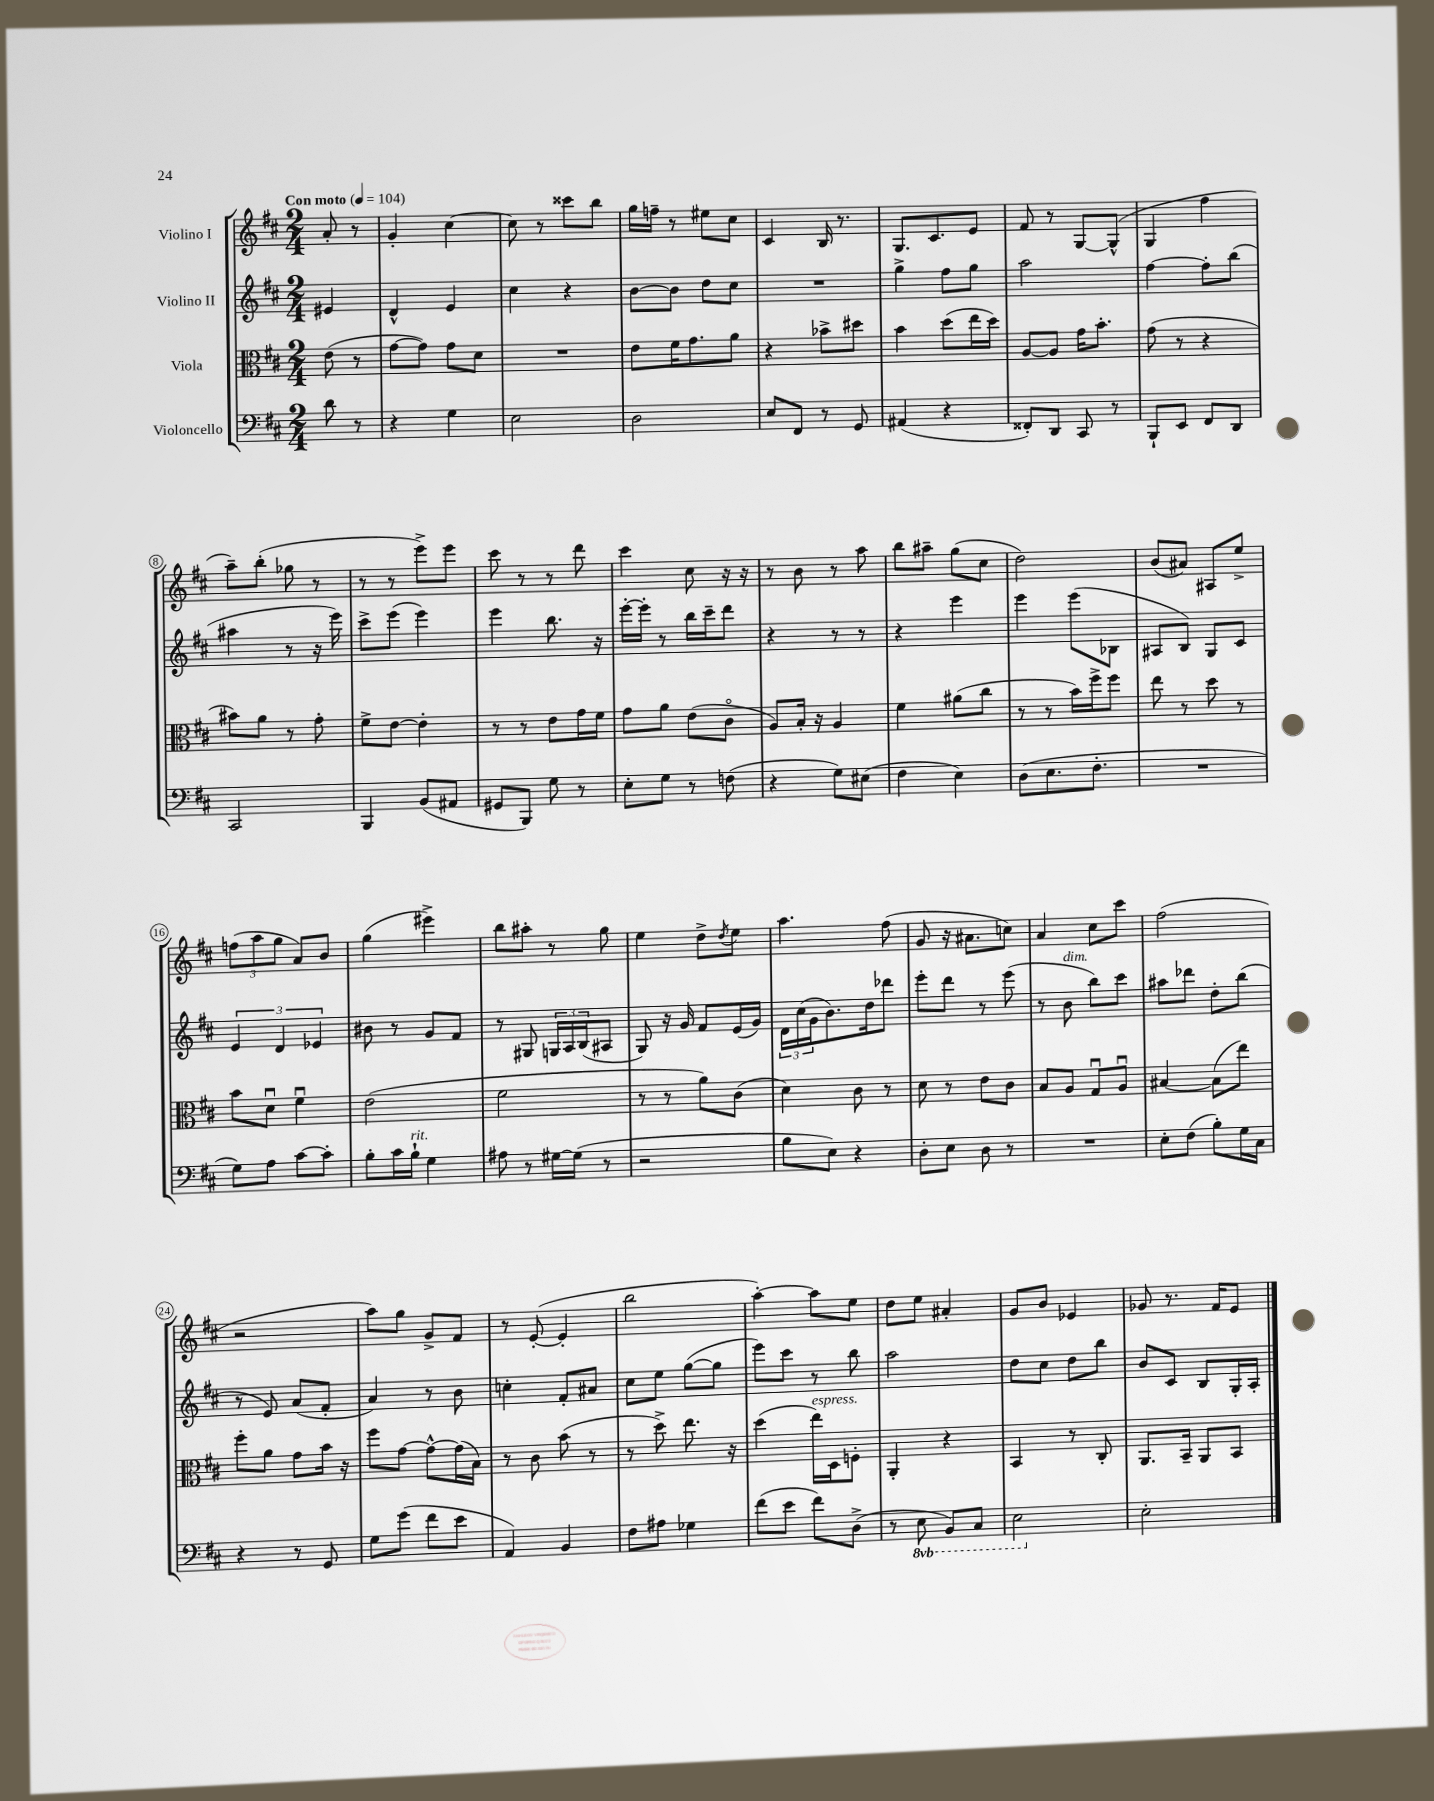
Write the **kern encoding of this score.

**kern	**kern	**kern	**kern
*staff4	*staff3	*staff2	*staff1
*clefF4	*clefC3	*clefG2	*clefG2
*k[f#c#]	*k[f#c#]	*k[f#c#]	*k[f#c#]
*M2/4	*M2/4	*M2/4	*M2/4
*MM104	*MM104	*MM104	*MM104
8d	(8e	4e#	8a'
8r	8r	.	8r
=	=	=	=
4r	[8g	4d^^	4g'
.	8g])	.	.
4G	8g	4e	[4cc#
.	8d	.	.
=	=	=	=
2E	2r	4cc#	8cc#]
.	.	.	8r
.	.	4r	8ccc##
.	.	.	8bb
=	=	=	=
2D	8e	[8b	16gg
.	.	.	16ff~
.	16f#	8b]	8r
.	8.g	.	.
.	.	8dd	8ee#
.	8a	8cc#	8cc#
=	=	=	=
8E	4r	2r	4c#
8FF#	.	.	.
8r	8b-^	.	16B
.	.	.	8.r
8GG	8dd#	.	.
=	=	=	=
(4AA#	4b	4gg^	8.G
.	.	.	8.c#
4r	(8dd	8ff#	.
.	16ee	8gg	8e
.	16dd)	.	.
=	=	=	=
8FF##')	[8A	2aa	8f#
8DD	8A]	.	8r
8CC#	16g	.	[8G
.	8.b'	.	.
8r	.	.	(8G^^]
=	=	=	=
8BBB`	(8g	[4ff#	4G
8EE	8r	.	.
8FF#	4r	8ff#']	4ff#
8DD	.	(8bb	.
=	=	=	=
2CC#	8b#)	4aa#	8aa~)
.	8a	.	(8bb'
.	8r	8r	8gg-
.	8g'	16r	8r
.	.	16eee)	.
=	=	=	=
4BBB	8f#^	8ccc#^	8r
.	[8e	(8eee	8r
(8BB	4e']	4eee)	8eee^)
8AA#	.	.	8eee
=	=	=	=
8GG#	8r	4eee	8ccc#
8BBB)	8r	.	8r
8G	8e	8.bb	8r
8r	16g	.	8ddd
.	16f#	16r	.
=	=	=	=
8E'	8g	[16eee'	4ccc#
.	.	16eee']	.
8G	8a	8r	.
8r	(8e	16bb	8cc#
.	.	16ccc#~	.
(8F	8c#o	8ddd	16r
.	.	.	16r
=	=	=	=
4r	8A)	4r	8r
.	16B'	.	8b
.	16r	.	.
8G)	4A	8r	8r
(8E#	.	8r	8aa
=	=	=	=
4F#	4f#	4r	8bb
.	.	.	8aa#~
4E)	(8a#	4eee	(8gg
.	8cc#	.	8cc#
=	=	=	=
(8D	8r	4eee	2dd)
8.E	8r	.	.
.	16b)	(8eee	.
8.F#'	16ff#^	.	.
.	8ff#	8B-	.
=	=	=	=
2r	8ee	8A#	(8b
.	8r	8B)	8a#)
.	8dd	8G	8A#
.	8r	8c#	8ee^
=	=	=	=
8G)	8b	6e	(12ff
.	.	.	12aa
8A	8du	.	.
.	.	6d	12gg
[8c#	4f#u	.	8a)
.	.	6e-	.
8c#']	.	.	8b
=	=	=	=
8B'	(2e	8b#	(4gg
16c#	.	8r	.
16B`	.	.	.
4G	.	8g	4eee#^)
.	.	8f#	.
=	=	=	=
8A#	2f#	8r	8bb
8r	.	8G#	8aa#'
[16G#	.	24G	8r
.	.	24A	.
(16G#]	.	.	.
.	.	(24B	.
8r	.	8A#	8gg
=	=	=	=
2r	8r	8G)	4ee
.	8r	16r	.
.	.	16g	.
.	8a)	8f#	8dd^
.	.	.	8qdd
.	(8c#	(16e	8ee
.	.	16g)	.
=	=	=	=
8B	4d)	24d	4.aa
.	.	(24cc#	.
.	.	24g	.
8E)	.	8.b)	.
4r	8c#	.	.
.	.	16dd	.
.	8r	8ddd-	(8ff#
=	=	=	=
8D'	8d	8eee'	8g
8E	8r	8ddd	16r
.	.	.	8.a#
8D	8e	8r	.
8r	8c#	(8eee	8cc)
=	=	=	=
2r	8B	8r	4a
.	8A	8b	.
.	8Gu	8bb)	8cc#
.	8Au	8ccc#	8ccc#
=	=	=	=
8E'	[4B#	8aa#	(2ff#
(8F#	.	8ddd-	.
8B')	(8B#]	8dd'	.
16G	8ee)	(8bb	.
16C#	.	.	.
=	=	=	=
4r	8ff#'	8r	2r
.	8a	8e)	.
8r	8g	(8a	.
8GG	16b	8f#'	.
.	16r	.	.
=	=	=	=
8G	8ff#	4a)	8aa)
(8g	[8g	.	8gg
8f#	8g^^_	8r	8g^
8e	(16g]	8b	8f#
.	16B)	.	.
=	=	=	=
4AA)	8r	4cc'	8r
.	8c#	.	([8e'
4BB	(8b	8f#'	4e']
.	8r	8a#	.
=	=	=	=
8F#	8r	8cc#	2bb
8A#	8dd^)	8ee	.
4G-	8.ee	([8gg	.
.	.	8gg]	.
.	16r	.	.
=	=	=	=
(8f#	(4dd	8eee)	[4aa')
8e	.	8ccc#	.
8f#)	16ee)	8r	8aa]
.	16D	.	.
(8D^	8F'	8bb	8ee
=	=	=	=
8r	4AA'	2aa	8dd
8EE	.	.	8ee
8BBB)	4r	.	4a#'
8CC#	.	.	.
=	=	=	=
2EE	4BB	8dd	8g
.	.	8cc#	8b
.	8r	8dd	4e-
.	8C#'	8bb	.
=	=	=	=
2E'	8.AA	8b	8g-
.	.	8c#	8.r
.	16BB~	.	.
.	8AA	8B	.
.	.	.	16f#
.	8BB	16G'	8e
.	.	16A'	.
==	==	==	==
*-	*-	*-	*-
